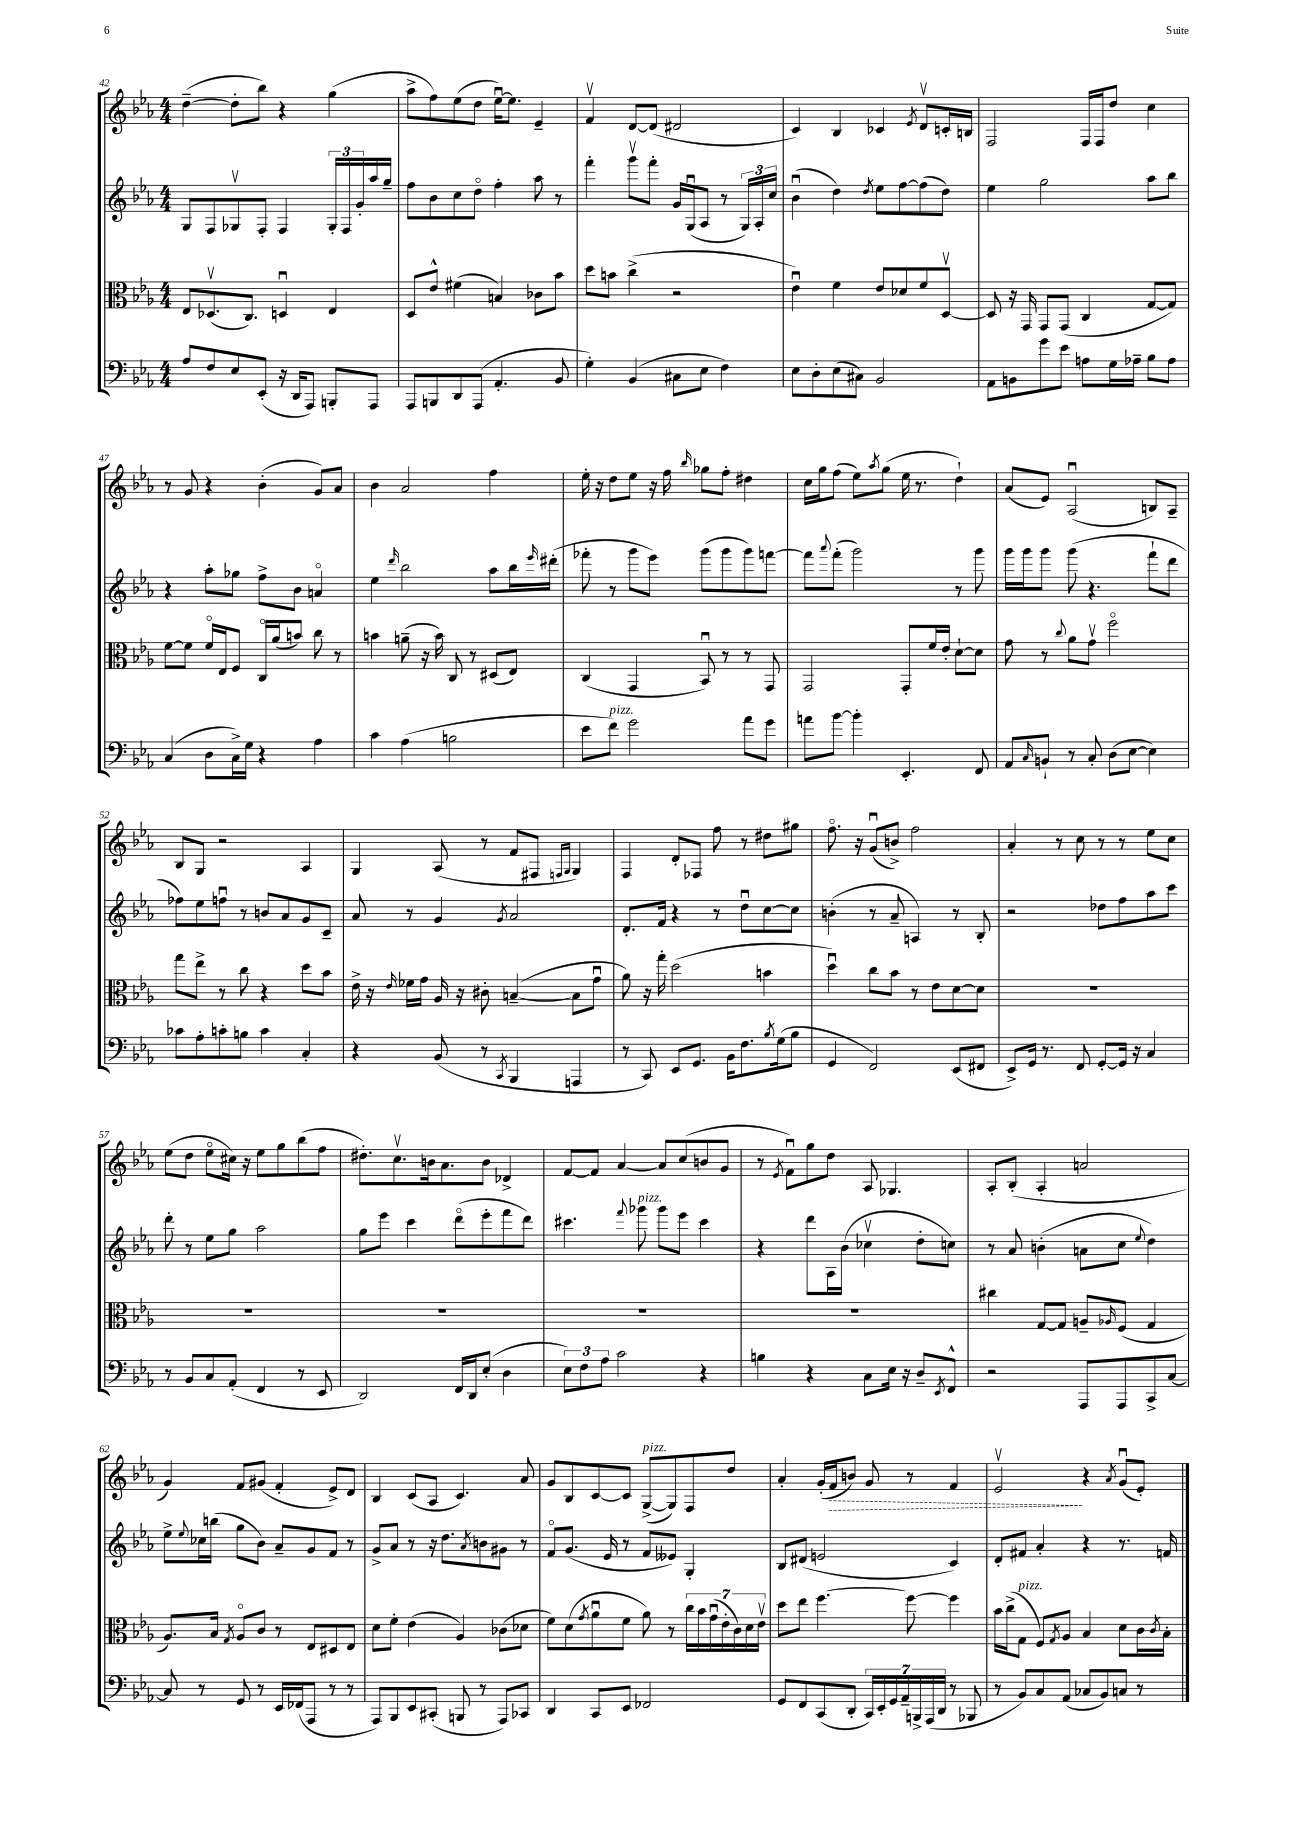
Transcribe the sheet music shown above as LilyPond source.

<<
\new StaffGroup <<
\new Staff = "s0" {
    \clef treble \key ees \major \numericTimeSignature \time 4/4
    d''4~--( d''8-. bes''8) r4 g''4( |
    aes''8-> f''8) ees''8( d''8 ees''16~\downbow) ees''8. ees'4-- |
    f'4\upbow d'8~ d'8( dis'2 |
    c'4) bes4 ces'4 \acciaccatura { ees'8 } d'8\upbow c'16-. b16 |
    f2 f16 f16 d''8 c''4 |
    r8 g'8 r4 bes'4-.( g'8) aes'8 |
    bes'4 aes'2 f''4 |
    ees''16-. r16 d''8 ees''8 r16 f''16 \grace { bes''16 } ges''8 f''8-. dis''4 |
    c''16 g''16 f''8( ees''8) \acciaccatura { aes''8 } g''8( ees''16 r8. d''4-!) |
    aes'8( ees'8) aes2\downbow( b8) aes8-- |
    bes8 g8 r2 aes4 |
    g4 aes8( r8 f'8 fis8 \grace { f16 g16 } g4) |
    f4 d'8-. fes8 f''8 r8 dis''8 gis''8 |
    f''8.\flageolet r16 g'8\downbow( b'8->) f''2 |
    aes'4-. r8 c''8 r8 r8 ees''8 c''8 |
    ees''8( d''8 ees''8\flageolet cis''16) r16 ees''8 g''8 bes''8( f''8 |
    dis''8.-.) c''8.\upbow b'16 aes'8. b'8 des'4-> |
    f'8~ f'8 aes'4~ aes'8 c''8( b'8 g'8 |
    r8 \acciaccatura { ees'8 } f'8\downbow) g''8 d''8 aes8 ges4. |
    aes8-. bes8-.( aes4-. a'2 |
    g'4) f'8 gis'8( f'4-. ees'8->) d'8 |
    bes4 c'8( aes8 c'4.) aes'8 |
    g'8 bes8 c'8~ c'8 g8~->^\markup { \italic "pizz." }( g8) f8 d''8 |
    aes'4-. g'16-.( \once \override Hairpin.style = #'dashed-line f'16\> b'8) g'8 r8 f'4 |
    ees'2\upbow\! r4 \acciaccatura { aes'8 } g'8\downbow( ees'8-.) \bar "|." |
}
\new Staff = "s1" {
    \clef treble \key ees \major \numericTimeSignature \time 4/4
    g8 f8 ges8\upbow f8-. f4 \tuplet 3/2 { ges16-. f16 g'16-. } aes''16 g''16-- |
    f''8 bes'8 c''8 d''8\flageolet f''4-. aes''8 r8 |
    f'''4-. g'''8\upbow f'''8-. g'16 g16\downbow( aes8 r8 \tuplet 3/2 { g16) aes16-. c''16 } |
    bes'4\downbow( d''4) \acciaccatura { d''8 } ees''8 f''8~ f''8( d''8) |
    ees''4 g''2 aes''8 bes''8 |
    r4 aes''8-. ges''8 f''8-> bes'8 a'4\flageolet |
    ees''4 \grace { d'''16 } bes''2 aes''8 bes''16 \grace { ees'''16 } dis'''16-.( |
    fes'''8-. r8 g'''8 ees'''8) g'''8( g'''8 g'''8) f'''8~ |
    f'''8 \appoggiatura { aes'''8 } f'''8-.( g'''2) r8 g'''8 |
    g'''16 g'''16 g'''8 g'''8( r4. f'''8-! d'''8 |
    fes''8) ees''8 f''8\downbow r8 b'8 aes'8 g'8 c'8-- |
    aes'8 r8 g'4 \acciaccatura { g'8 } aes'2 |
    d'8.-. f'16 r4 r8 d''8\downbow c''8~ c''8 |
    b'4-.( r8 aes'8-- a4) r8 bes8-. |
    r2 des''8 f''8 aes''8 c'''8 |
    d'''8-. r8 ees''8 g''8 aes''2 |
    g''8 ees'''8 c'''4 d'''8\flageolet( ees'''8-. f'''8 d'''8) |
    cis'''4. \appoggiatura { f'''8 } ges'''8^\markup { \italic "pizz." } ges'''8 ees'''8 cis'''4 |
    r4 d'''8 aes16 bes'16( ces''4\upbow d''8-. c''8) |
    r8 aes'8 b'4-.( a'8 c''8 \appoggiatura { ees''8 } d''4) |
    ees''8-> \appoggiatura { ees''8 } ces''16 b''16( g''8 bes'8) aes'8-- g'8 f'8 r8 |
    g'8-> aes'8 r8 r16 d''8. \acciaccatura { aes'8 } b'8 gis'8 r8 |
    f'8\flageolet g'8.( ees'16 r8 f'8 eeses'8) g4-. |
    bes8 dis'8( e'2 c'4) |
    d'8-. fis'8 aes'4-. r4 r8. f'16 \bar "|." |
}
\new Staff = "s2" {
    \clef alto \key ees \major \numericTimeSignature \time 4/4
    ees8 des8.\upbow( c8.) d4\downbow ees4 |
    d8 ees'8-^ fis'4( b4) ces'8 bes'8 |
    d''8 b'8 c''4->( r2 |
    ees'4\downbow) f'4 ees'8 des'8 f'8 d8~\upbow |
    d8 r16 g,16 g,8 g,8( c4 g8~ g8) |
    f'8~ f'8 f'16\flageolet ees16 f8 c16\flageolet aes'16( b'8) c''8 r8 |
    b'4 a'8--( r16 b'16) c8 r8 dis8( ees8) |
    c4( g,4 bes,8\downbow) r8 r8 g,8 |
    g,2 g,8-. f'16 ees'16-. d'8~-! d'8 |
    g'8 r8 \appoggiatura { c''8 } aes'8 g'8\upbow f''2\flageolet |
    g''8 ees''8-> r8 c''8 r4 d''8 bes'8 |
    ees'16-> r16 \grace { ees'16 } fes'16 g'16 aes16 r16 cis'8-. b4~--( b8 g'8\downbow |
    aes'8) r16 g''16-. d''2( b'4 |
    d''4\downbow) c''8 bes'8 r8 ees'8 d'8~ d'8 |
    R1 |
    R1 |
    R1 |
    R1 |
    R1 |
    cis''4 g8~ g8 a8-- \grace { aes16 } f8( g4 |
    aes8.) bes16 \acciaccatura { g8 } aes8\flageolet c'8 r8 ees8 dis8 ees8 |
    d'8 f'8-. ees'4( aes4) ces'8( des'8 |
    f'8) d'8( \acciaccatura { g'8 } aes'8\downbow f'8 aes'8) r8 \tuplet 7/4 { c''16 bes'16 g'16\downbow( ees'16-. c'16) d'16 ees'16\upbow } |
    d''8 ees''8 f''4.~ f''8~ f''4 |
    bes'16 c''16->( g8^\markup { \italic "pizz." } f8) \acciaccatura { g8 } aes8 bes4 d'8 c'16 \acciaccatura { c'8 } bes16-. \bar "|." |
}
\new Staff = "s3" {
    \clef bass \key ees \major \numericTimeSignature \time 4/4
    aes8 f8 ees8 ees,8-.( r16 d,16 aes,,8) b,,8-. aes,,8 |
    aes,,8 b,,8 d,8 aes,,8( aes,4.-. bes,8 |
    g4-.) bes,4( cis8 ees8 f4) |
    ees8 d8-. ees8( cis8) bes,2 |
    aes,8 b,8 g'8 ees'8 a8 g16 aes16-- bes8 aes8 |
    c4( d8 c16->) g16 r4 aes4 |
    c'4 aes4( b2 |
    ees'8 f'8^\markup { \italic "pizz." }) g'2 aes'8 g'8 |
    a'8 bes'8~ bes'4-. ees,4.-. f,8 |
    aes,8 \grace { c16 } b,8-! r8 c8-. d8( ees8~ ees4) |
    ces'8 aes8-. c'8-. b8 c'4 c4-. |
    r4 bes,8( r8 \acciaccatura { c,8 } bes,,4 a,,4 |
    r8 c,8) ees,8 g,8. bes,16 f8. \acciaccatura { bes8 } g16( bes8 |
    g,4 f,2) ees,8( fis,8 |
    ees,8->) g,16 r8. f,8 g,8~-. g,16 r16 c4 |
    r8 bes,8 c8 aes,8-.( f,4 r8 ees,8 |
    d,2) f,16 d,16 ees8-.( d4 |
    \tuplet 3/2 { ees8) f8 aes8 } c'2 r4 |
    b4 r4 c8 ees16 r16 d8-- \acciaccatura { ees,8 } f,8-^ |
    r2 aes,,8 aes,,8 c,8-> c8~ |
    c8 r8 g,8 r8 ees,16 fes,16( aes,,8 r8 r8 |
    aes,,8) bes,,8 ees,8 cis,8-.( b,,8 r8 aes,,8) ces,8 |
    d,4 c,8 ees,8 fes,2 |
    g,8 f,8 c,8( d,8-. \tuplet 7/4 { c,16) ees,16-. g,16 aes,16-- b,,16-> aes,,16( d,16 } r8 bes,,8 |
    r8 bes,8) c8 aes,8( ces8 bes,8) c8 r8 \bar "|." |
}
>>
>>
\layout { \context { \Score currentBarNumber = #42 } }
